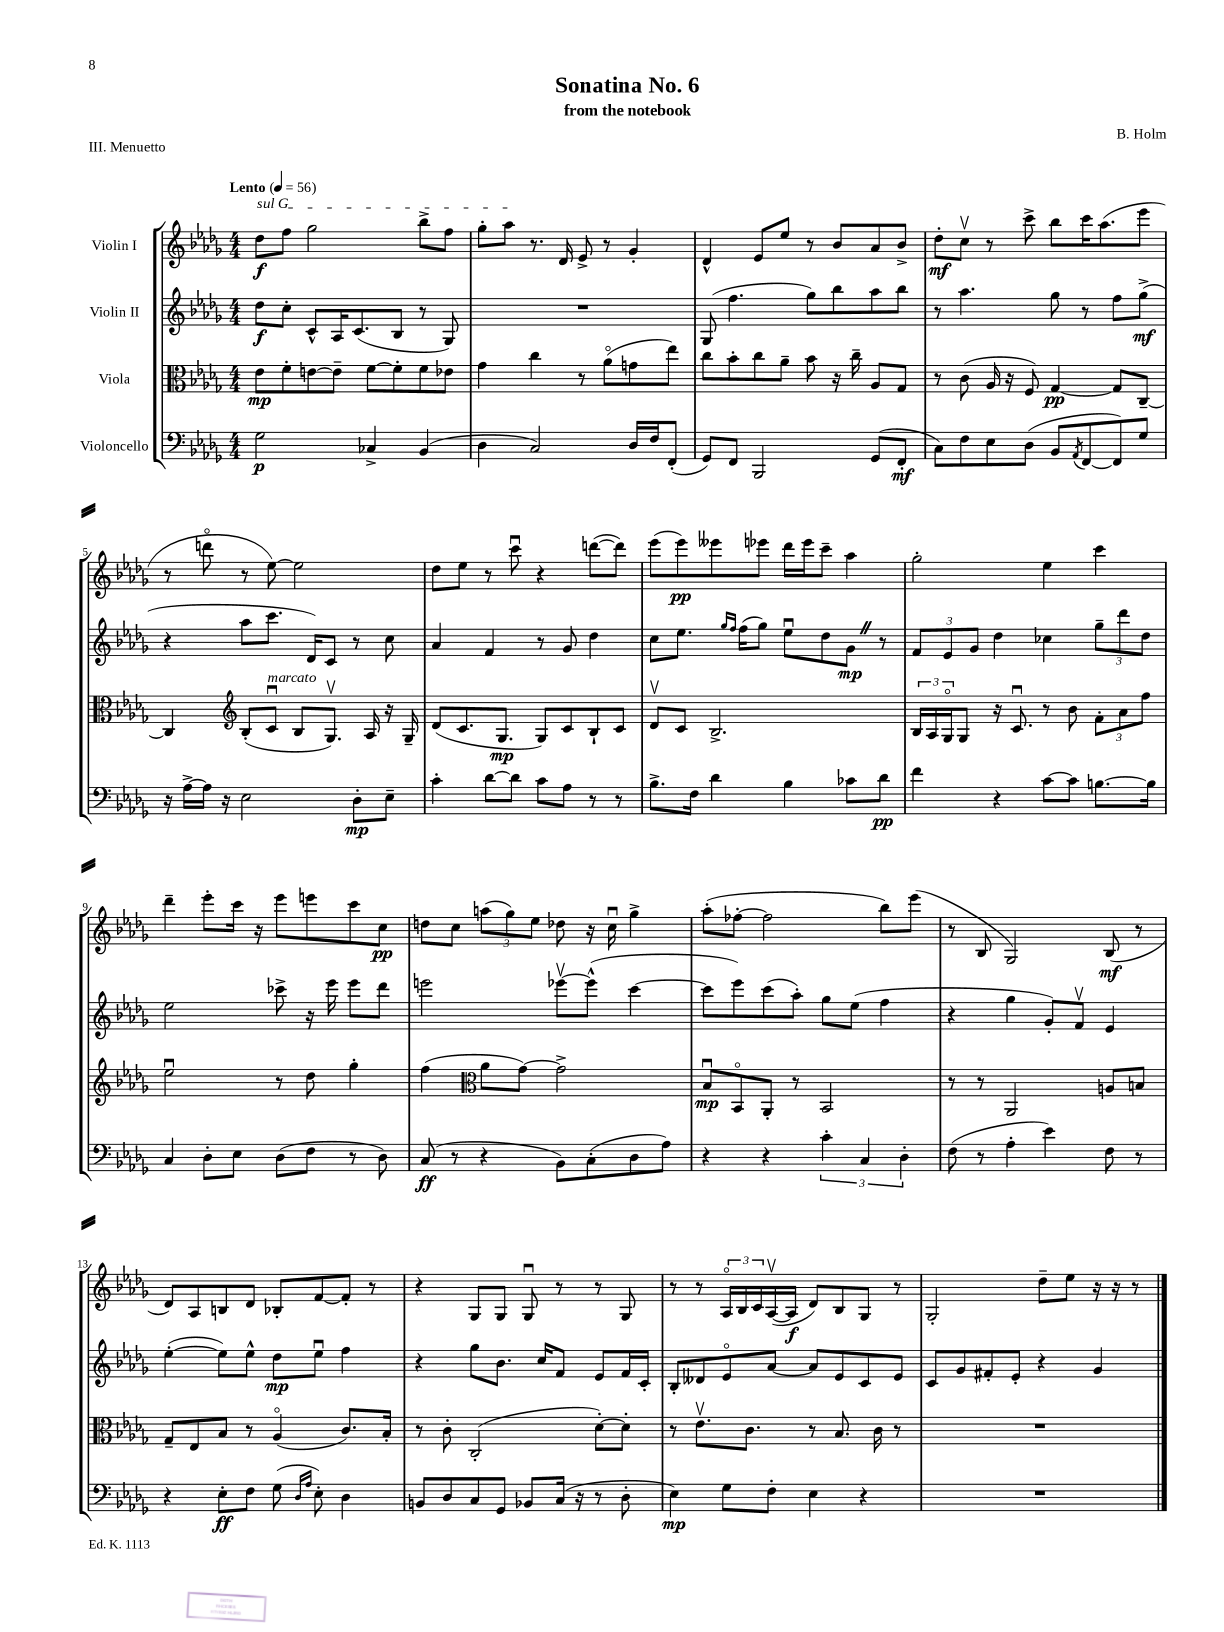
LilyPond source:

\header { title = "Sonatina No. 6" composer = "B. Holm" subtitle = "from the notebook" piece = "III. Menuetto" }
<<
\new StaffGroup <<
\new Staff = "s0" \with { instrumentName = "Violin I" } {
    \clef treble \key des \major \numericTimeSignature \time 4/4 \tempo "Lento" 4 = 56
    \once \override TextSpanner.bound-details.left.text = \markup { \italic "sul G" } des''8\f\startTextSpan f''8 ges''2 bes''8-> f''8 |
    ges''8-. aes''8\stopTextSpan r8. des'16 ees'8-> r8 ges'4-. |
    des'4-^ ees'8 ees''8 r8 bes'8 aes'8 bes'8-> |
    des''8-.\mf c''8\upbow r8 c'''8-> bes''8 c'''16 aes''8.( ees'''8 |
    r8 d'''8\flageolet r8 ees''8~) ees''2 |
    des''8 ees''8 r8 c'''8\downbow r4 d'''8~( d'''8) |
    ees'''8( ees'''8\pp) eeses'''8 ees'''8 des'''16 ees'''16 c'''8-- aes''4 |
    ges''2-. ees''4 c'''4 |
    des'''4-- ees'''8-. c'''16 r16 ees'''8 e'''8 c'''8 c''8\pp |
    d''8 c''8 \tuplet 3/2 { a''8( ges''8) ees''8 } des''8 r16 c''16\downbow ges''4-> |
    aes''8-.( fes''8~-. fes''2 bes''8) ees'''8( |
    r8 bes8 ges2) bes8\mf( r8 |
    des'8) aes8 b8 des'8 bes8-. f'8~ f'8-. r8 |
    r4 ges8 ges8 ges8\downbow r8 r8 ges8 |
    r8 r8 \tuplet 3/2 { aes16\flageolet bes16 c'16 } aes16~\upbow( aes16\f des'8) bes8 ges8 r8 |
    ges2-. des''8-- ees''8 r16 r16 r8 \bar "|." |
}
\new Staff = "s1" \with { instrumentName = "Violin II" } {
    \clef treble \key des \major \numericTimeSignature \time 4/4
    des''8\f c''8-. c'8-^ aes16 c'8.( bes8 r8 ges8) |
    R1 |
    ges8( f''4. ges''8) bes''8 aes''8 bes''8 |
    r8 aes''4. ges''8 r8 f''8 ges''8->\mf( |
    r4 aes''8 c'''8. des'16) c'8 r8 c''8 |
    aes'4 f'4 r8 ges'8 des''4 |
    c''8 ees''8. \grace { ges''16 f''16 } f''16( ges''8) ees''8\downbow des''8 ges'8\mp \once \override BreathingSign.text = \markup { \musicglyph "scripts.caesura.straight" } \breathe r8 |
    \tuplet 3/2 { f'8 ees'8 ges'8 } des''4 ces''4 \tuplet 3/2 { ges''8-- des'''8 des''8 } |
    ees''2 ces'''8-> r16 ees'''16 ees'''8 des'''8 |
    e'''2 ees'''8~\upbow ees'''8-^( c'''4~ |
    c'''8 ees'''8) c'''8( aes''8-.) ges''8 ees''8( f''4 |
    r4 ges''4 ges'8-.) f'8\upbow ees'4 |
    ees''4~-.( ees''8) ees''8-^ des''8\mp ees''8\downbow f''4 |
    r4 ges''8 bes'8. c''16 f'8 ees'8 f'16 c'16-. |
    bes8-. deses'8 ees'8\flageolet aes'8~ aes'8 ees'8 c'8 ees'8 |
    c'8 ges'8 fis'8-. ees'8-. r4 ges'4 \bar "|." |
}
\new Staff = "s2" \with { instrumentName = "Viola" } {
    \clef alto \key des \major \numericTimeSignature \time 4/4
    ees'8\mp f'8-. e'8~ e'8-- f'8~ f'8-. f'8 ees'8 |
    ges'4 c''4 r8 aes'8\flageolet( g'8 ees''8) |
    c''8 bes'8-. c''8 aes'8-- bes'8 r16 c''16-- aes8 ges8 |
    r8 c'8( aes16 r16 f8) ges4~\pp ges8 c8~-- |
    c4 \clef treble bes8-.( c'8\downbow^\markup { \italic "marcato" } bes8 ges8.\upbow) aes16 r16 ges16-- |
    des'8( c'8. ges8.\mp ges8) c'8 bes8-! c'8 |
    des'8\upbow c'8 bes2.-> |
    \tuplet 3/2 { bes16 aes16 ges16\flageolet } ges8 r16 c'8.\downbow r8 bes'8 \tuplet 3/2 { f'8-. aes'8 f''8 } |
    ees''2\downbow r8 des''8 ges''4-. |
    f''4( \clef alto aes'8 ges'8~) ges'2-> |
    bes8\downbow\mp bes,8\flageolet aes,8-. r8 bes,2 |
    r8 r8 aes,2 a8 b8 |
    ges8-- ees8 bes8 r8 aes4\flageolet( c'8.) bes16-. |
    r8 c'8-. c2-.( des'8~-.) des'8-. |
    r8 ees'8.\upbow c'8. r8 bes8. c'16 r8 |
    R1 \bar "|." |
}
\new Staff = "s3" \with { instrumentName = "Violoncello" } {
    \clef bass \key des \major \numericTimeSignature \time 4/4
    ges2\p ces4-> bes,4( |
    des4 c2) des16 f16 f,8-.( |
    ges,8) f,8 bes,,2 ges,8( f,8-.\mf |
    c8) f8 ees8 des8( bes,8 \acciaccatura { aes,8 } f,8~ f,8) ges8 |
    r16 aes16~-> aes16 r16 ees2 des8-.\mp ees8-- |
    c'4-. des'8~ des'8 c'8 aes8 r8 r8 |
    bes8.-> f16 des'4 bes4 ces'8 des'8\pp |
    f'4 r4 c'8~ c'8 b8.~ b16 |
    c4 des8-. ees8 des8( f8 r8 des8) |
    c8\ff( r8 r4 bes,8) c8-.( des8 aes8) |
    r4 r4 \tuplet 3/2 { c'4-. c4 des4-. } |
    f8( r8 aes4-. ees'4) f8 r8 |
    r4 ees8-.\ff f8 ges8( \grace { des16 aes16 } ees8-.) des4 |
    b,8 des8 c8 ges,8 bes,8 c16( r16 r8 des8-. |
    ees4\mp) ges8 f8-. ees4 r4 |
    R1 \bar "|." |
}
>>
>>
